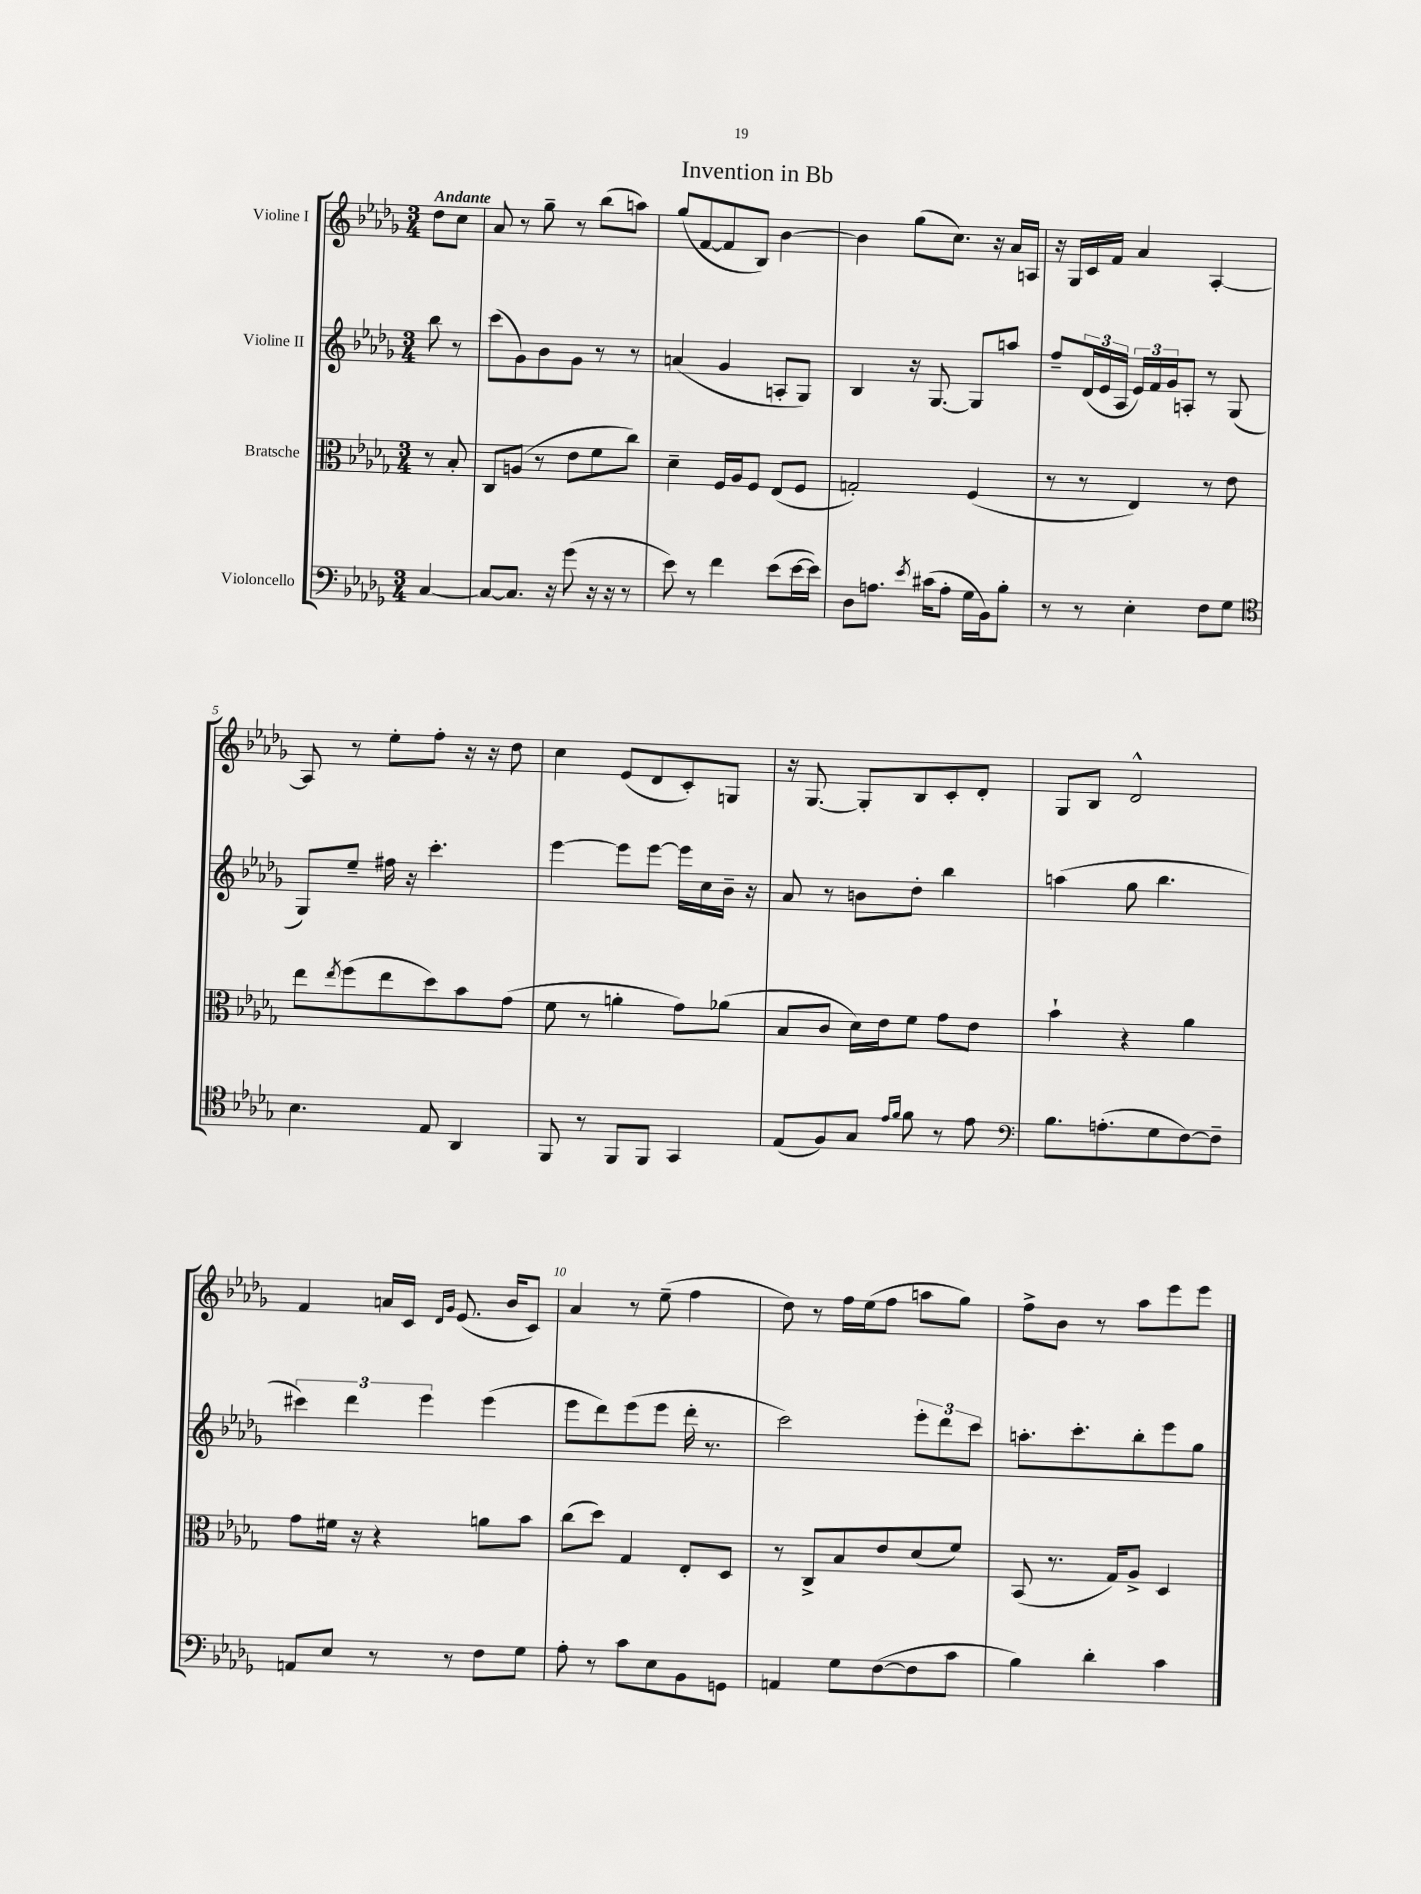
\header { title = "Invention in Bb" }
<<
\new StaffGroup <<
\new Staff = "s0" \with { instrumentName = "Violine I" } {
    \clef treble \key des \major \numericTimeSignature \time 3/4 \partial 4 \tempo "Andante"
    des''8 c''8 |
    aes'8 r8 ges''8-- r8 bes''8( a''8) |
    ges''8( f'8~ f'8 bes8) bes'4~ |
    bes'4 ges''8( c''8.) r16 aes'16 a16 |
    r16 ges16 c'16 f'16 aes'4 aes4~-. |
    aes8 r8 ees''8-. f''8-. r16 r16 des''8 |
    c''4 ees'8( des'8 c'8-.) g8 |
    r16 ges8.~ ges8-. bes8 c'8-. des'8-. |
    ges8 bes8 des'2-^ |
    f'4 a'16 c'16 \grace { des'16 ges'16 } ees'8.( bes'16 c'8) |
    aes'4 r8 ees''8--( f''4 |
    des''8) r8 f''16 ees''16( f''8 a''8 ges''8) |
    f''8-> bes'8 r8 aes''8 ees'''8 ees'''8 \bar "|." |
}
\new Staff = "s1" \with { instrumentName = "Violine II" } {
    \clef treble \key des \major \numericTimeSignature \time 3/4 \partial 4
    bes''8 r8 |
    c'''8( ges'8) bes'8 ges'8 r8 r8 |
    a'4( ges'4 a8-. ges8) |
    bes4 r16 ges8.~ ges8 a''8 |
    f''8-- \tuplet 3/2 { des'16( ees'16 aes16 } \tuplet 3/2 { ees'16) f'16 ges'16 } a8-. r8 ges8( |
    ges8) ees''8-- fis''16 r16 c'''4.-. |
    ees'''4~ ees'''8 ees'''8~ ees'''16 c''16 bes'16-- r16 |
    aes'8 r8 b'8 des''8-. bes''4 |
    a''4( ges''8 bes''4. |
    \tuplet 3/2 { cis'''4) des'''4 ees'''4 } ees'''4( |
    ees'''8 des'''8) ees'''8( ees'''8 des'''16-. r8. |
    c'''2) \tuplet 3/2 { ees'''8-. des'''8 c'''8 } |
    a''8.-. c'''8.-. bes''8-. ees'''8 ges''8 \bar "|." |
}
\new Staff = "s2" \with { instrumentName = "Bratsche" } {
    \clef alto \key des \major \numericTimeSignature \time 3/4 \partial 4
    r8 bes8-. |
    c8 a8( r8 ees'8 f'8 c''8) |
    des'4-- f16 aes16 f8 ees8( f8 |
    g2-.) f4( |
    r8 r8 ees4) r8 ees'8 |
    ees''8 \acciaccatura { ees''8 } f''8( ees''8 des''8) bes'8 ges'8( |
    f'8 r8 a'4-. ges'8) aes'8( |
    bes8 c'8 des'16) ees'16 f'8 ges'8 ees'8 |
    bes'4-! r4 aes'4 |
    ges'8 fis'16 r16 r4 a'8 bes'8 |
    c''8( des''8) ges4 ees8-. des8 |
    r8 c8-> bes8 ees'8 des'8( f'8) |
    bes,8( r8. ges16) aes8-> des4 \bar "|." |
}
\new Staff = "s3" \with { instrumentName = "Violoncello" } {
    \clef bass \key des \major \numericTimeSignature \time 3/4 \partial 4
    c4~ |
    c8~ c8. r16 ges'8( r16 r16 r8 |
    ees'8) r8 f'4 ees'8( ees'16~ ees'16) |
    des8 a8. \acciaccatura { ees'8 } cis'16( a8-. ges16 bes,16) bes8-. |
    r8 r8 ees4-. f8 ges8 |
    \clef tenor bes4. ees8 aes,4 |
    f,8 r8 f,8 f,8 ges,4 |
    ees8( f8) ges8 \grace { ees'16 f'16 } f'8 r8 ees'8 |
    \clef bass bes8. a8.-.( ges8 f8~) f8-- |
    a,8 ees8 r8 r8 f8 ges8 |
    aes8-. r8 c'8 ees8 bes,8 g,8 |
    a,4 ges8 f8~( f8 c'8 |
    bes4) des'4-. c'4 \bar "|." |
}
>>
>>
\layout { \context { \Score \override BarNumber.break-visibility = ##(#f #t #t) barNumberVisibility = #(every-nth-bar-number-visible 5) } }
